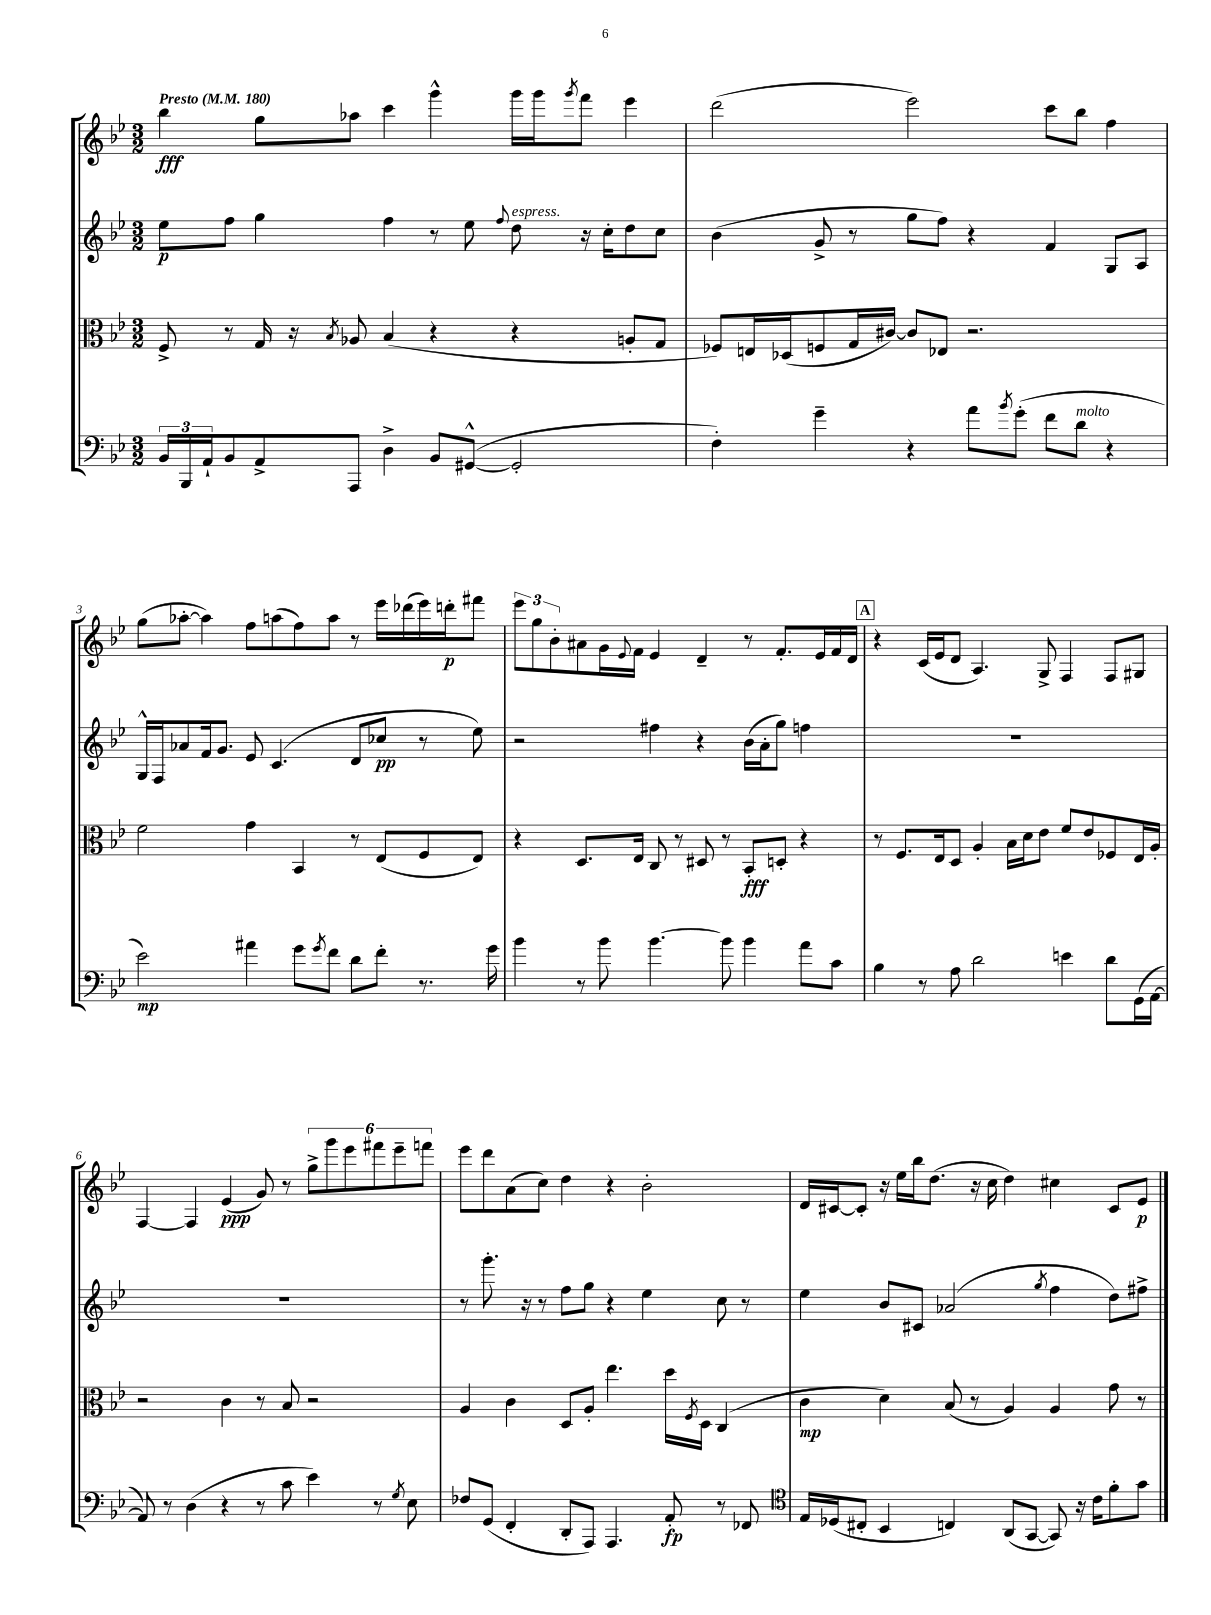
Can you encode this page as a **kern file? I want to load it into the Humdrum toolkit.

**kern	**kern	**kern	**kern
*staff4	*staff3	*staff2	*staff1
*clefF4	*clefC3	*clefG2	*clefG2
*k[b-e-]	*k[b-e-]	*k[b-e-]	*k[b-e-]
*M3/2	*M3/2	*M3/2	*M3/2
*MM180	*MM180	*MM180	*MM180
24BB-	8F^	8ee-	4bb-
24BBB-	.	.	.
24AA`	.	.	.
8BB-	8r	8ff	.
8AA^	16G	4gg	8gg
.	16r	.	.
.	8qB-	.	.
8AAA	8A-	.	8aa-
4D^	(4B-	4ff	4ccc
8BB-	4r	8r	4ggg^^
([8GG#^^	.	8ee-	.
.	.	8qqff	.
2GG#']	4r	8dd	16ggg
.	.	.	16ggg
.	.	.	8qggg
.	.	16r	8fff
.	.	16cc'	.
.	8A'	8dd	4eee-
.	8G	8cc	.
=	=	=	=
4F')	8F-)	(4b-	(2ddd
.	16E	.	.
.	(16D-	.	.
4g~	8F	8g^	.
.	16G	8r	.
.	[16c#)	.	.
4r	8c#]	8gg	2eee-)
.	8E-	8ff)	.
8a	2.r	4r	.
8qb-	.	.	.
(8g'	.	.	.
8f	.	4f	8ccc
8d	.	.	8bb-
4r	.	8G	4ff
.	.	8A	.
=	=	=	=
2e-)	2f	16G^^	(8gg
.	.	16F	.
.	.	8a-	[8aa-'
.	.	16f	4aa-])
.	.	8.g	.
4a#	4g	8e-	8ff
.	.	(4.c	(8aa
8g	4BB-	.	8ff)
8qg	.	.	.
8f	.	.	8aa
8d	8r	8d	8r
8f'	(8E-	8cc-	16eee-
.	.	.	(16ddd-
8.r	8F	8r	16eee-)
.	.	.	16ddd'
.	8E-)	8ee-)	8fff#
16g	.	.	.
=	=	=	=
4b-	4r	2r	12eee-
.	.	.	12gg
.	.	.	12b-'
8r	8.D	.	8a#
8b-	.	.	16g
.	.	.	8qqe-
.	16E-	.	16f
[4.b-	8C	4ff#	4e-
.	8r	.	.
.	8D#	4r	4d~
8b-]	8r	.	.
4b-	8BB-'	(16b-	8r
.	.	16a'	.
.	8D'	8gg)	8.f'
8a	4r	4ff	.
.	.	.	16e-
8c	.	.	16f
.	.	.	16d
=	=	=	=
4B-	8r	1.r	4r
.	8.F	.	.
8r	.	.	(16c
.	16E-	.	16e-
8A	8D	.	8d
2d	4A'	.	4.A)
.	16B-	.	.
.	16d	.	.
.	8e-	.	8G^
4e	8f	.	4F
.	8e-	.	.
8d	8F-	.	8F
(16GG	16E-	.	8G#
[16AA	16A'	.	.
=	=	=	=
8AA])	2r	1.r	[4F
8r	.	.	.
(4D	.	.	4F]
4r	4c	.	(4e-
8r	8r	.	8g)
8c	8B-	.	8r
4e-)	2r	.	12gg^
.	.	.	12ggg
.	.	.	12eee-
8r	.	.	12fff#
.	.	.	12eee-~
8qG	.	.	.
8E-	.	.	.
.	.	.	12fff
=	=	=	=
8F-	4A	8r	8eee-
(8GG	.	8.ggg'	8ddd
4FF'	4c	.	(8a
.	.	16r	.
.	.	8r	8cc)
8DD'	8D	8ff	4dd
8AAA)	8A'	8gg	.
4.AAA	4.ee-	4r	4r
.	.	4ee-	2b-'
8AA'	16dd	.	.
.	8qF	.	.
.	16D	.	.
8r	(4C	8cc	.
8FF-	.	8r	.
=	=	=	=
*clefC4	*	*	*
16E-	4c	4ee-	16d
(16D-	.	.	[16c#
8C#'	.	.	8c#']
4BB-	4d)	8b-	16r
.	.	.	16ee-
.	.	8c#	16bb-
.	.	.	(8.dd
4C)	(8B-	(2a-	.
.	8r	.	16r
.	.	.	16cc
(8AA	4A)	.	4dd)
[8GG	.	.	.
.	.	8qgg	.
8GG])	4A	4ff	4cc#
16r	.	.	.
16c	.	.	.
8f'	8g	8dd)	8c#
8g	8r	8ff#^	8e-
==	==	==	==
*-	*-	*-	*-
